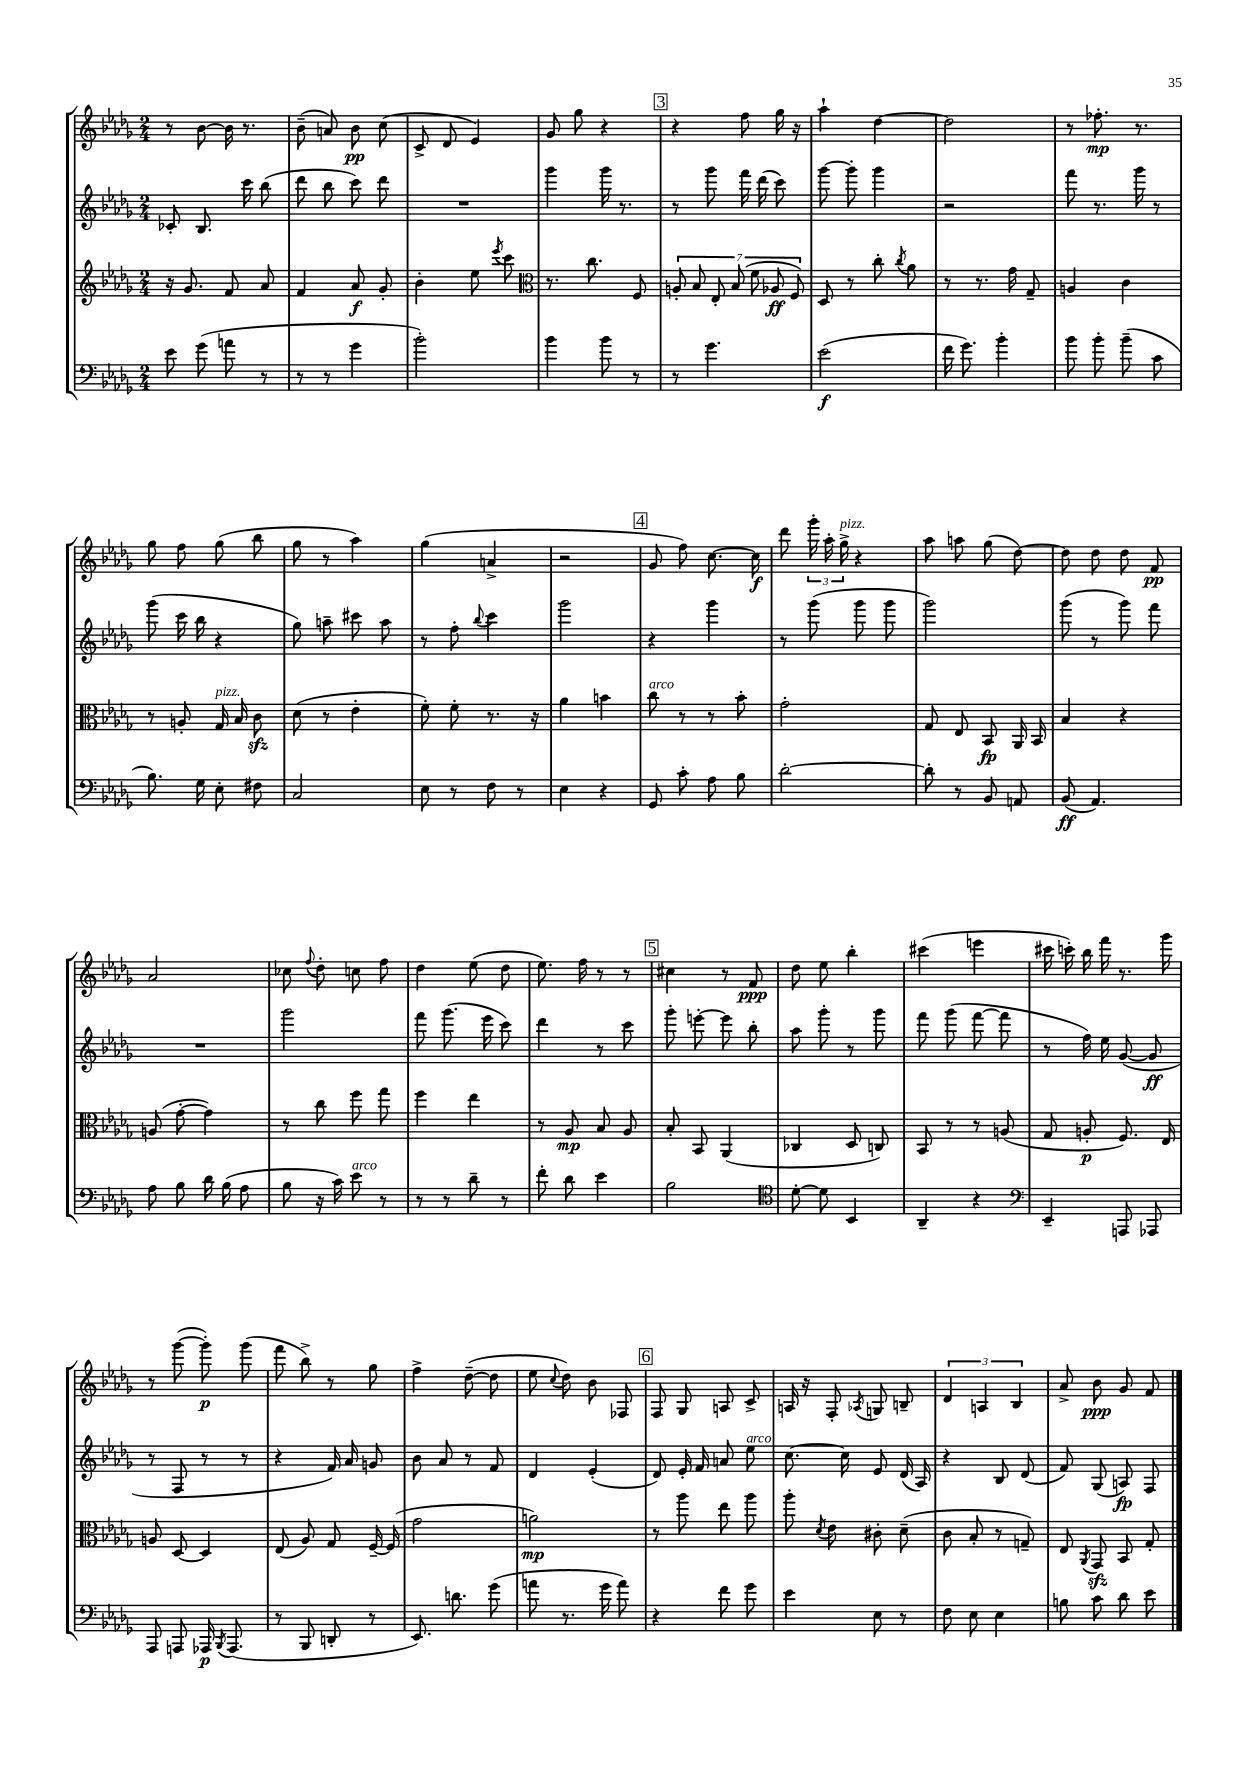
<<
\new StaffGroup <<
\new Staff = "s0" {
    \clef treble \key des \major \numericTimeSignature \time 2/4
    \autoBeamOff r8 bes'8~ bes'16 r8. |
    bes'8--( a'8) bes'8\pp c''8( |
    c'8-> des'8 ees'4) |
    ges'8 ges''8 r4 |
    \mark \markup { \box "3" } r4 f''8 ges''16 r16 |
    aes''4-! des''4~ |
    des''2 |
    r8 fes''8.-.\mp r8. |
    ges''8 f''8 ges''8( bes''8 |
    ges''8 r8 aes''4) |
    ges''4( a'4-> |
    r2 |
    \mark \markup { \box "4" } ges'8 f''8) c''8.~ c''16\f |
    des'''8 \tuplet 3/2 { ges'''16-. aes''16-. ges''16->^\markup { \italic "pizz." } } r4 |
    aes''8 a''8 ges''8( des''8~) |
    des''8 des''8 des''8 f'8\pp |
    aes'2 |
    ces''8 \appoggiatura { f''8 } des''8-. c''8 f''8 |
    des''4 ees''8( des''8 |
    ees''8.) f''16 r8 r8 |
    \mark \markup { \box "5" } cis''4 r8 f'8\ppp |
    des''8 ees''8 bes''4-. |
    cis'''4( e'''4 |
    cis'''16 c'''16-.) bes''16 f'''16 r8. ges'''16 |
    r8 ges'''8~( ges'''8-.\p) ges'''8( |
    f'''8 bes''8->) r8 ges''8 |
    f''4-> des''8~--( des''8 |
    ees''8 \appoggiatura { c''8 } des''8) bes'8 fes8 |
    \mark \markup { \box "6" } f8 ges8 a8 c'8-> |
    a16 r16 f8-. \acciaccatura { aes8 } g8 b8-- |
    \tuplet 3/2 { des'4 a4 bes4 } |
    aes'8-> bes'8\ppp ges'8 f'8 \bar "|." |
}
\new Staff = "s1" {
    \clef treble \key des \major \numericTimeSignature \time 2/4
    \autoBeamOff ces'8-. bes8. c'''16 bes''8( |
    des'''8 bes''8 c'''8) des'''8 |
    R2 |
    ges'''4 ges'''16 r8. |
    \mark \markup { \box "3" } r8 ges'''8 f'''16 des'''16( c'''8) |
    ges'''8~ ges'''8-. ges'''4 |
    r2 |
    f'''8 r8. ges'''16 r8 |
    ges'''8( c'''16 bes''16 r4 |
    ges''8) a''8-- cis'''8 a''8 |
    r8 f''8-. \appoggiatura { bes''8 } c'''4 |
    ges'''2 |
    \mark \markup { \box "4" } r4 ges'''4 |
    r8 ges'''8( ges'''8 ges'''8 |
    ges'''2) |
    ges'''8( r8 ges'''8) f'''8 |
    R2 |
    ges'''2 |
    f'''8 ges'''8.( ees'''16 c'''8) |
    des'''4 r8 c'''8 |
    \mark \markup { \box "5" } ges'''8-. e'''8~-. e'''8 bes''8-. |
    aes''8 ges'''8-. r8 ges'''8 |
    f'''8 ges'''8( f'''8~ f'''8 |
    r8 f''16) ees''16 ges'8~( ges'8\ff |
    r8 f8 r8 r8 |
    r4 f'16) aes'16 g'8 |
    bes'8 aes'8 r8 f'8 |
    des'4 ees'4-.( |
    \mark \markup { \box "6" } des'8) ees'16-. f'16 a'8 ees''8^\markup { \italic "arco" } |
    c''8.~ c''16 ees'8 des'16( aes16) |
    r4 bes8 des'8( |
    f'8) ges8( a8\fp) f8 \bar "|." |
}
\new Staff = "s2" {
    \clef treble \key des \major \numericTimeSignature \time 2/4
    \autoBeamOff r16 ges'8. f'8 aes'8 |
    f'4 aes'8\f ges'8-. |
    bes'4-. ees''8 \acciaccatura { ees'''8 } c'''8 |
    \clef alto r8. c''8. f8 |
    \mark \markup { \box "3" } \tuplet 7/4 { a8-. bes8 ees8-. bes8( f'8 aes8\ff f8) } |
    des8 r8 c''8-. \acciaccatura { c''8 } aes'8 |
    r8 r8. ges'16 ges8-- |
    a4 c'4 |
    r8 a8-. ges16^\markup { \italic "pizz." } bes16 c'8\sfz |
    des'8( r8 ees'4-. |
    f'8-.) f'8-. r8. r16 |
    aes'4 b'4 |
    \mark \markup { \box "4" } c''8^\markup { \italic "arco" } r8 r8 bes'8-. |
    ges'2-. |
    ges8 ees8 bes,8\fp aes,16 bes,16 |
    bes4 r4 |
    a8( ges'8~-. ges'4) |
    r8 c''8 f''8 ges''8 |
    f''4 ees''4 |
    r8 aes8\mp bes8 aes8 |
    \mark \markup { \box "5" } bes8-. bes,8 aes,4( |
    ces4 des8 c8) |
    bes,8 r8 r8 a8( |
    ges8 a8-.\p f8.) ees16 |
    a8 des8~ des4 |
    ees8( aes8) ges8 f16~-- f16( |
    ges'2 |
    a'2\mp) |
    \mark \markup { \box "6" } r8 aes''8 ees''8 aes''8 |
    aes''8-. \acciaccatura { des'8 } ees'8 cis'8-. des'8--( |
    c'8 bes8-. r8 g8--) |
    ees8 \acciaccatura { aes,8 } ges,8\sfz bes,8 ges8-. \bar "|." |
}
\new Staff = "s3" {
    \clef bass \key des \major \numericTimeSignature \time 2/4
    \autoBeamOff ees'8 ges'8( a'8 r8 |
    r8 r8 ges'4 |
    bes'2-.) |
    bes'4 bes'8 r8 |
    \mark \markup { \box "3" } r8 ges'4. |
    ees'2\f( |
    f'16 ges'8.) bes'4-. |
    bes'8 bes'8-. bes'8--( c'8 |
    bes8.) ges16 ees8-. fis8 |
    c2 |
    ees8 r8 f8 r8 |
    ees4 r4 |
    \mark \markup { \box "4" } ges,8 c'8-. aes8 bes8 |
    des'2~-. |
    des'8-. r8 bes,8 a,8 |
    bes,8\ff( aes,4.) |
    aes8 bes8 des'16 bes16( aes8 |
    bes8 r16 c'16) ees'8^\markup { \italic "arco" } r8 |
    r8 r8 des'8-- r8 |
    f'8-. des'8 ees'4 |
    \mark \markup { \box "5" } bes2 |
    \clef tenor des'8~-. des'8 bes,4 |
    aes,4-- r4 |
    \clef bass ees,4-- a,,8 aes,,8 |
    aes,,8 a,,8 aes,,16\p \acciaccatura { bes,,8 } aes,,8.( |
    r8 bes,,8 d,8-. r8 |
    ees,8.) d'8. ges'8( |
    a'8 r8. ges'16 a'8) |
    \mark \markup { \box "6" } r4 f'8 ges'8 |
    ees'4 ees8 r8 |
    f8 ees8 ees4 |
    b8 c'8 des'8 ees'8 \bar "|." |
}
>>
>>
\layout { \context { \Score \remove "Bar_number_engraver" } }
